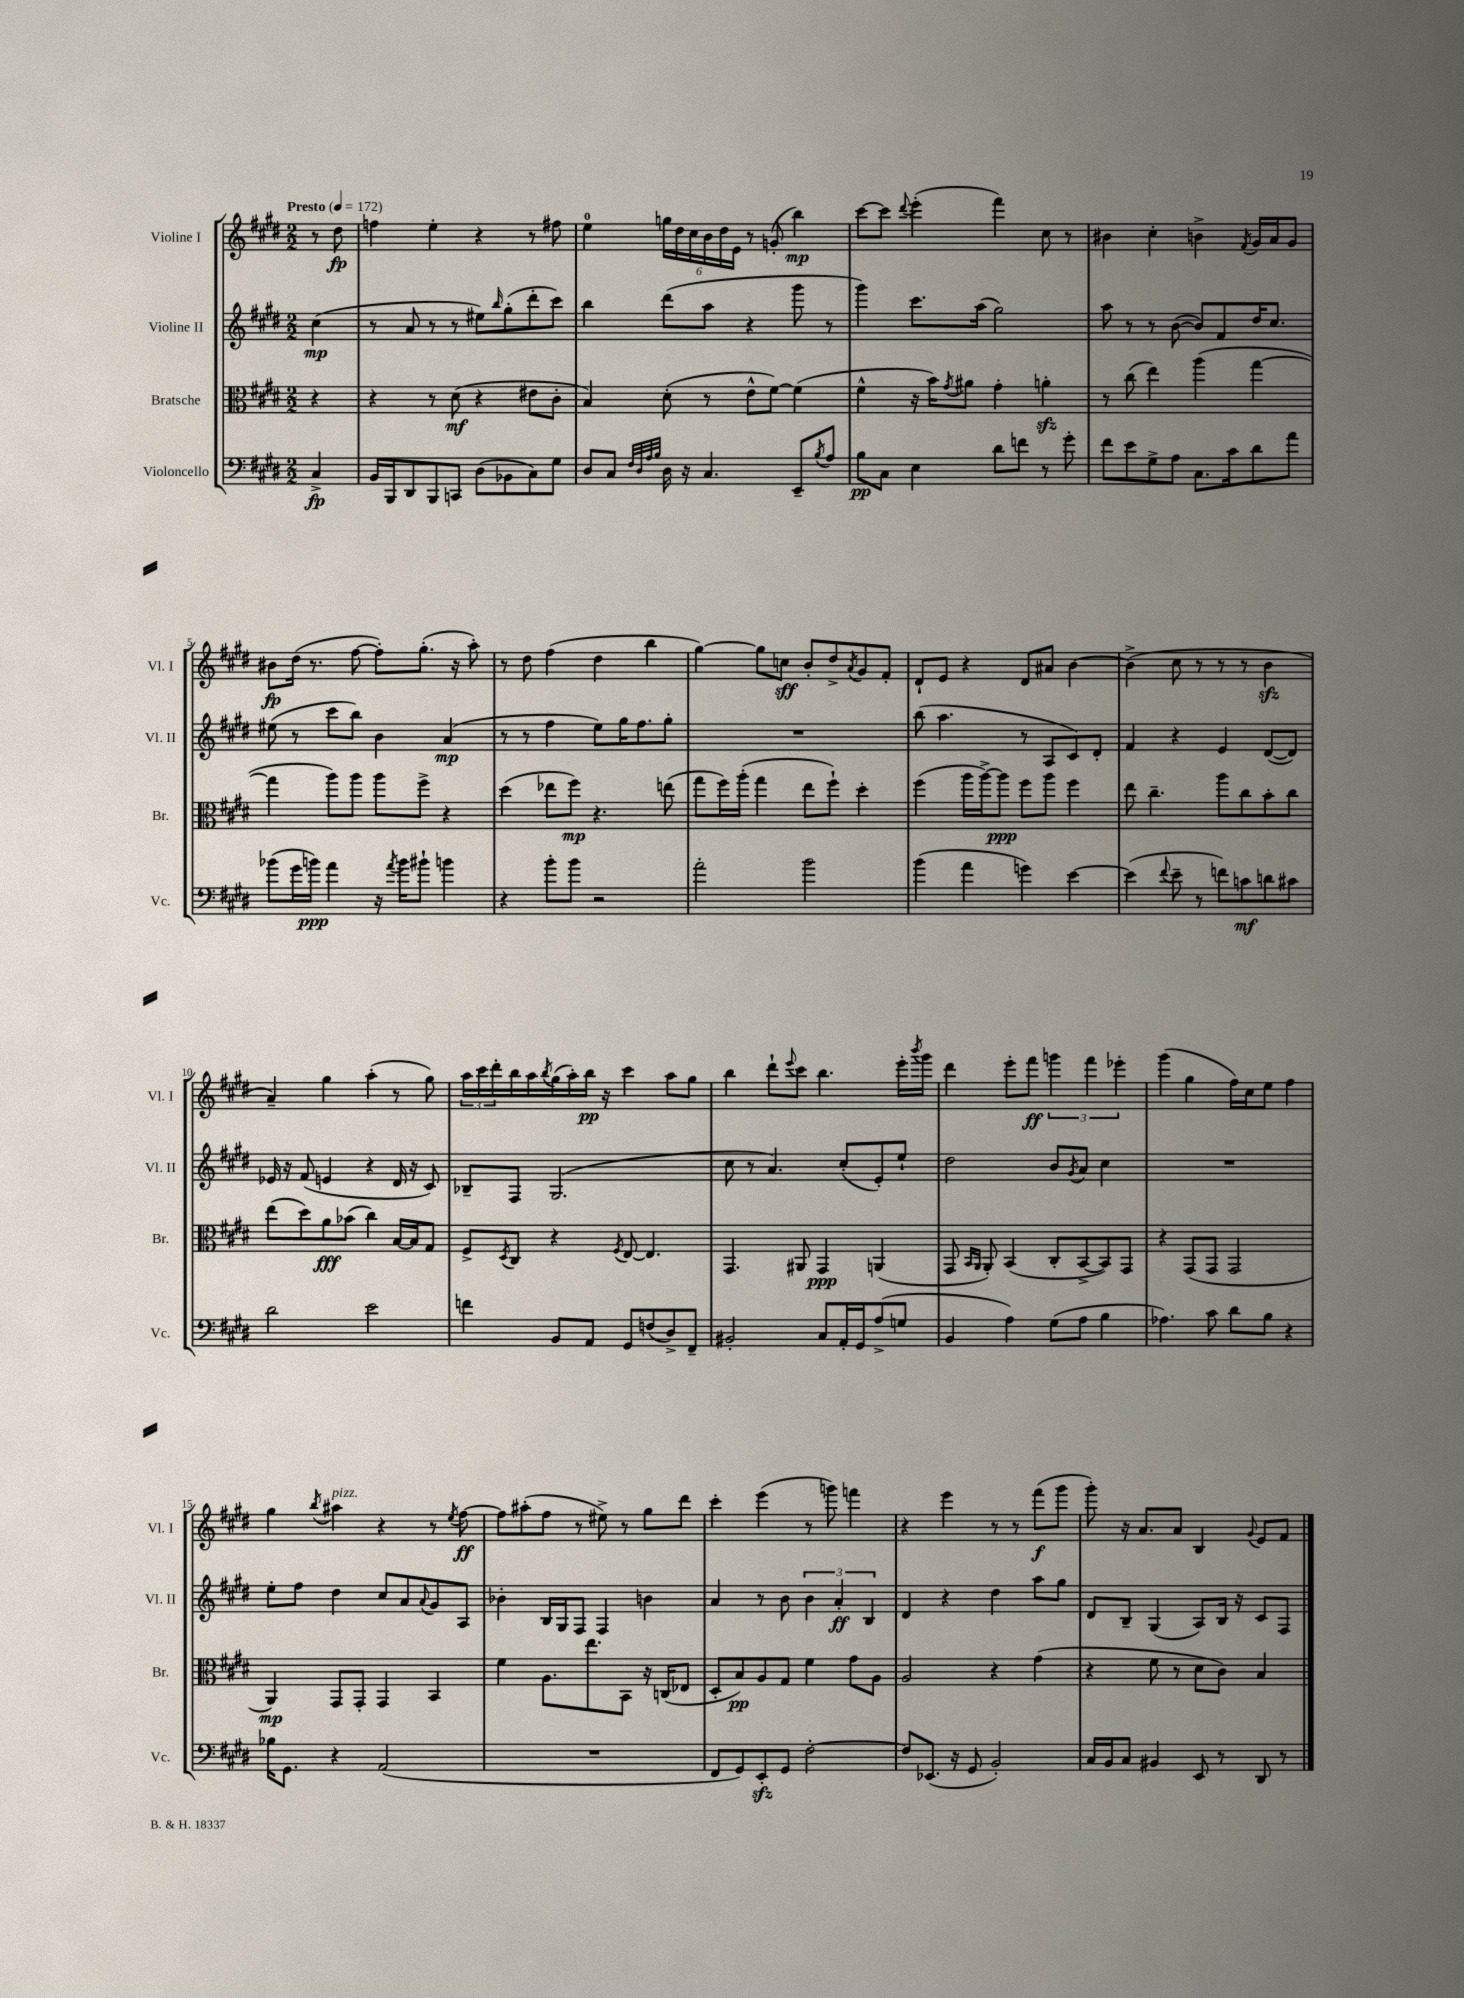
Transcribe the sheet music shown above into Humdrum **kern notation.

**kern	**kern	**kern	**kern
*staff4	*staff3	*staff2	*staff1
*clefF4	*clefC3	*clefG2	*clefG2
*k[f#c#g#d#]	*k[f#c#g#d#]	*k[f#c#g#d#]	*k[f#c#g#d#]
*M2/2	*M2/2	*M2/2	*M2/2
*MM172	*MM172	*MM172	*MM172
4C#^	4r	(4cc#	8r
.	.	.	8dd#
=	=	=	=
16BB	4r	8r	4ff
16BBB	.	.	.
8DD#	.	8a	.
8BBB	8r	8r	4ee'
8CC	(8d#	8r	.
(8D#	4r	8ee#)	4r
.	.	16qqbb	.
8BB-	.	(8gg#'	.
8C#)	8e#	8ddd#'	8r
8G#	8c#'	8ccc#)	8ff#
=	=	=	=
8D#	4B)	4bb	4ee
8C#	.	.	.
32qqF#	.	.	.
32qqD#	.	.	.
32qqA	.	.	.
32qqB	.	.	.
16D#	(8d#'	(8ddd#	24gg
.	.	.	24dd#
16r	.	.	.
.	.	.	24cc#
4.C#	8r	8aa	24b
.	.	.	24dd#
.	.	.	24e
.	8e^^	4r	8r
.	[8f#)	.	(8g'
8EE~	(4f#]	8ggg#	4bb)
8qB	.	.	.
8A	.	8r	.
=	=	=	=
8B	4f#^^	4ggg#)	[8ccc#
8C#	.	.	8ccc#]
.	.	.	8qqddd#
4E	16r	8.ccc#	(4eee'
.	16b)	.	.
.	8qg#	.	.
.	8a#	.	.
.	.	(16aa	.
8d#	4g#'	2gg#)	4fff#)
8f	.	.	.
8r	4a'	.	8cc#
8g#'	.	.	8r
=	=	=	=
8f#	8r	8aa	4b#
8e	(8cc#	8r	.
8G#^	4ee)	8r	4cc#'
8A	.	([8b	.
8.C#	(4aa	8b])	4b^
.	.	8f#	.
16c#	.	.	.
.	.	.	8qf#
8d#	[4gg#	16dd#	16g#
.	.	8.cc#	16a
8a	.	.	8g#
=	=	=	=
(8b-	4gg#]	(8ee#	8b#
16g#	.	8r	(16dd#
16b)	.	.	8.r
4a	8aa)	8ccc#	.
.	8aa	8bb)	[8ff#
16r	8aa	4b	8ff#'])
8qa	.	.	.
16b	.	.	.
8b#`	8ff#^	.	(8.gg#'
4b	4r	(4a	.
.	.	.	16r
.	.	.	8aa')
=	=	=	=
4r	(4dd#	8r	8r
.	.	8r	8dd#
8b'	8ee-	4ff#	(4ff#
8b	8ff#)	.	.
2r	4.r	8ee)	4dd#
.	.	16gg#	.
.	.	8.ff#	.
.	.	.	4bb
.	(8ee	8gg#'	.
=	=	=	=
2a'	8gg#	1r	[4gg#)
.	16ff#)	.	.
.	(16aa'	.	.
.	4gg#	.	8gg#]
.	.	.	8cc
2b	8ee	.	8b'
.	8ff#`)	.	8dd#^
.	.	.	8qa
.	4dd#'	.	8g#
.	.	.	8f#'
=	=	=	=
(4b	(4ff#	(8bb	8d#`
.	.	4.aa	8e
4a	16aa	.	4r
.	[16aa^)	.	.
.	8aa]	.	.
4g)	8ff#	8r	8d#
.	8aa	8A	8a#
[4e	4ff#	8c#)	[4b
.	.	8d#'	.
=	=	=	=
(4e]	8ee	4f#	(4b^]
.	4.cc#~	.	.
8qqf#	.	.	.
8e~	.	4r	8cc#
8r	.	.	8r
8f)	8aa	4e	8r
8c	8cc#	.	8r
8d	8b'	([8d#	4b
8c#	8cc#	8d#])	.
=	=	=	=
2d#	(8ee	16e-	4a~)
.	.	16r	.
.	8dd#)	(8f#	.
.	8a	4e	4gg#
.	(8b-	.	.
2e	4cc#)	4r	(4aa'
.	[16B	16d#	8r
.	16B]	16r	.
.	8G#	8c#)	8gg#)
=	=	=	=
4f	8F#^	8B-~	24aa
.	.	.	24ccc#
.	.	.	24ddd#'
.	8qD#	.	.
.	8C#	8F#	16bb
.	.	.	16aa
.	.	.	8qbb
8BB	4r	(2.G#	(16gg#
.	.	.	16aa')
8AA	.	.	16bb
.	.	.	16r
.	8qF#	.	.
8GG#	[8E	.	4ccc#
(8F	4.E]	.	.
8D#^)	.	.	8aa
8FF#~	.	.	8gg#
=	=	=	=
2BB#'	4.GG#	8cc#	4bb
.	.	8r	.
.	.	4.a)	8ddd#`
.	.	.	8qqeee
.	8AA#	.	8ccc#
8C#	4GG#	.	4.bb
16AA'	.	(8cc#'	.
16GG#	.	.	.
(8A^	(4AA	8e')	.
8G	.	8ee`	16eee'
.	.	.	8qbbb
.	.	.	16ggg#
=	=	=	=
4BB	8GG#	2dd#	4ddd#
.	16qqBB	.	.
.	16qqAA	.	.
.	8AA')	.	.
4A)	(4BB	.	8eee'
.	.	.	8fff#
(8G#	8C#'	8b	6ggg
.	.	8qg#	.
8A	[8BB^	8a	.
.	.	.	6fff#
4B	8BB])	4cc#	.
.	.	.	6eee-'
.	8GG#	.	.
=	=	=	=
4.A-)	4r	1r	(4ggg#
.	(8GG#	.	4gg#
8c#	8GG#	.	.
8d#	2GG#	.	16ff#)
.	.	.	16cc#
8B	.	.	8ee
4r	.	.	4ff#
=	=	=	=
16B-	4AA)	8ee'	4gg#
8.GG#	.	.	.
.	.	8ff#	.
.	.	.	8qbb
4r	8GG#	4dd#	4aa#
.	8GG#'	.	.
(2AA	4GG#	8cc#	4r
.	.	8a	.
.	.	8qqa	.
.	4BB	8g#	8r
.	.	.	8qee
.	.	8A	[8ff#
=	=	=	=
1r	4f#	4b-'	8ff#]
.	.	.	(8aa#'
.	8.A	16B	8ff#
.	.	16G#	.
.	.	8F#	8r
.	8.ee	.	.
.	.	4F#	8ee#^)
.	8BB	.	8r
.	16r	4b	8gg#
.	(16C	.	.
.	8E-	.	8ddd#
=	=	=	=
8FF#	8D#'	4a	4ccc#'
8GG#)	8B)	.	.
8EE'	8A	8r	(4eee
8GG#	8G#	8b	.
[2F#'	4f#	6b	8r
.	.	.	8ggg)
.	.	6a'	.
.	8g#	.	4fff
.	.	6B	.
.	8A	.	.
=	=	=	=
8F#]	2A	4d#	4r
(8.EE-	.	.	.
.	.	4r	4eee
16r	.	.	.
8GG#	.	.	.
2BB')	4r	4dd#	8r
.	.	.	8r
.	(4g#	8aa	(8fff#
.	.	8gg#	8ggg#
=	=	=	=
16C#	4r	8d#	8ggg#')
16BB	.	.	.
8C#	.	8B~	16r
.	.	.	8.a
4BB#	8f#	(4G#	.
.	8r	.	8a
8EE	8d#	8A)	4B
8r	8c#)	16B	.
.	.	16r	.
.	.	.	8qqg#
8DD#	4B	8c#	8e
8r	.	8F#	8f#
==	==	==	==
*-	*-	*-	*-
